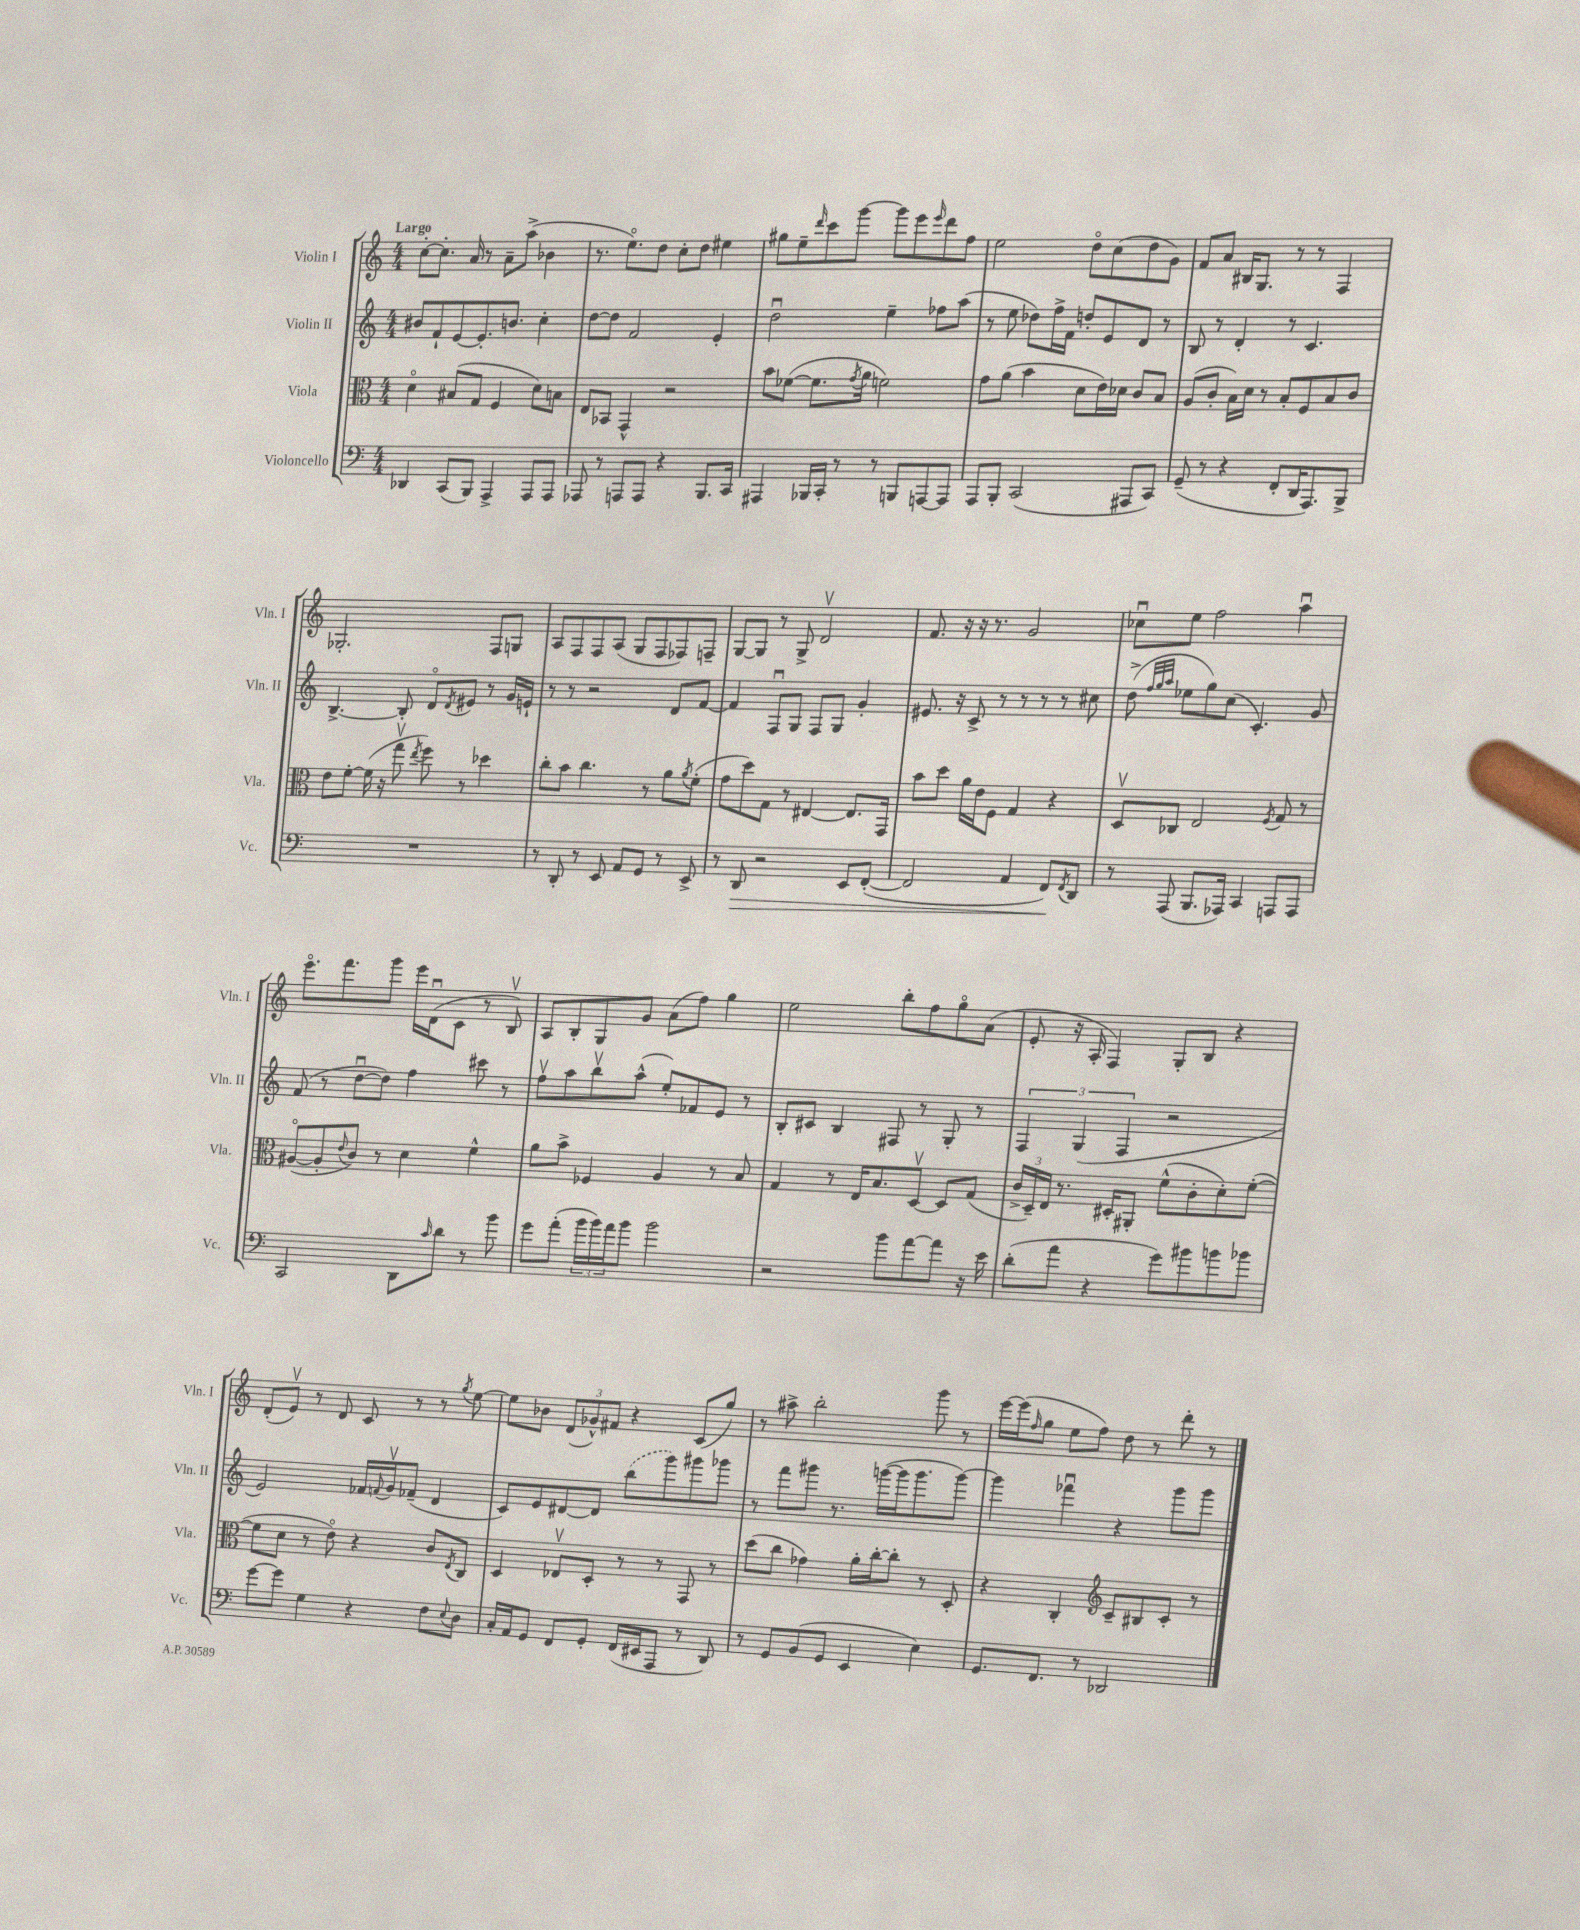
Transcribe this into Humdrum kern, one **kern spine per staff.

**kern	**kern	**kern	**kern
*staff4	*staff3	*staff2	*staff1
*clefF4	*clefC3	*clefG2	*clefG2
*k[]	*k[]	*k[]	*k[]
*M4/4	*M4/4	*M4/4	*M4/4
4DD-	4do	8b#	[8cc'
.	.	8f`	8.cc']
(8CC	(8B#	[8e	.
.	.	.	16a
8BBB)	8G	8.e']	8r
4AAA^	4F	.	8a~
.	.	8.b	.
.	.	.	(8aa^
8AAA	8d)	4cc'	4b-
8AAA	8B	.	.
=	=	=	=
8AAA-	8E	[8dd	8.r
8r	8BB-	8dd]	.
.	.	.	8.eeo)
8AAA	4GG^^	2f	.
8AAA	.	.	8dd
4r	2r	.	8cc'
.	.	.	8dd
8.BBB	.	4e'	4ee#
16CC	.	.	.
=	=	=	=
4AAA#	8b	2ddu	8gg#
.	([8f-	.	8ee~
.	.	.	16qqddd
16BBB-	8.f-]	.	8ccc
16CC'	.	.	.
8r	.	.	[8ggg
.	8qg	.	.
.	16a	.	.
8r	2f)	4ee~	8ggg]
8BBB	.	.	8eee
.	.	.	16qqeee
[8AAA	.	8ff-	8ddd
8AAA]	.	(8aa	8ff
=	=	=	=
8AAA	8g	8r	2ee
8BBB'	(8a	8ee	.
(2CC	4b	8dd-)	.
.	.	16ff^	.
.	.	16f	.
.	8d	8dd'	8ddo
.	16e)	8e	(8cc
.	16d-	.	.
8AAA#	8c	8d	8dd
8CC)	8B	8r	8g)
=	=	=	=
(8GG~	(8A	8B	8f
8r	8c'	8r	8a
4r	16B)	4d'	16B#
.	16d	.	8.G
.	8r	.	.
8FF'	8B'	8r	8r
16DD	8F	4.c	8r
8.AAA)	.	.	.
.	8B	.	4F
8BBB^	8c	.	.
=	=	=	=
1r	8e	[4.B^	2.G-'
.	[8f'	.	.
.	(16f]	.	.
.	16r	.	.
.	8ggv	8B']	.
.	8qee	.	.
.	8ff)	8do	.
.	.	8qd	.
.	8r	8e#	.
.	4dd-	8r	8F
.	.	16g	8G
.	.	16e`	.
=	=	=	=
8r	8cc'	8r	8A
8DD'	8b	8r	8F
8r	4.cc	2r	8F
8EE	.	.	(8A
8AA	.	.	8G
8GG	8r	.	8F
8r	8a	8d	8F-)
.	8qa	.	.
8EE^	(8f'	[8f	8F~
=	=	=	=
8r	8g	4f]	[8G
8DD	8dd)	.	8G]
2r	8G	8Fu	8r
.	8r	8G	8G^
.	[4E#	8F	2dv
.	.	8G	.
8EE	8.E#]	4g'	.
([8FF'	.	.	.
.	16GG	.	.
=	=	=	=
2FF]	8b	8.e#	8.f
.	8dd	.	.
.	.	16r	16r
.	16a	8c^	16r
.	16e	.	8.r
.	8F	8r	.
4AA	4G	8r	2g
.	.	8r	.
8FF)	4r	8r	.
8qFF	.	.	.
8DD	.	8cc#	.
=	=	=	=
8r	8Dv	(8dd^	8cc-u
.	.	32qqff	.
.	.	32qqgg	.
.	.	32qqaa	.
(8AAA	8C-	8ee-	8ee
8.BBB	2E	8gg)	2ff
.	.	(8cc	.
16AAA-)	.	.	.
4CC	.	4.c')	.
.	8qF	.	.
8AAA	8G	.	4aau
8AAA	8r	8g	.
=	=	=	=
2CC	([8A#o	(8f	8.eeeo
.	8A#']	8r	.
.	.	.	8.fff
.	8qqe	.	.
.	8c)	[8ddu	.
.	8r	8dd])	8ggg
8DD	4d	4ff	16eee
.	.	.	(16du
16qqc	.	.	.
8d	.	.	8c
8r	4f^^	8ccc#	8r
8b	.	8r	8Bv)
=	=	=	=
8g	8a	8ffv	8A
(8a'	8b^	8aa	8B'
24b	4F-	8bbv	8G
24b)	.	.	.
24a	.	.	.
8b	.	(8aa^^	8g
2b	4A	8ee')	(8a
.	.	8f-	8ff)
.	8r	8e	4gg
.	8B	8r	.
=	=	=	=
2r	4G	8B'	2ee
.	.	8c#	.
.	8r	4B	.
.	16E	.	.
.	8.B	.	.
8b	.	8F#	8bb'
[8a	[8Dv	8r	8ff
8a]	8D]	8G'	8ggo
16r	(8G	8r	(8a
16e	.	.	.
=	=	=	=
(8d'	24c^	6F	8e'
.	24D~)	.	.
.	24E	.	.
8a	8.r	.	16r
.	.	(6G	.
.	.	.	16A'
4r	.	.	4F)
.	16D#'	.	.
.	.	6F	.
.	8AA#'	.	.
8g)	(8f^^	2r	8G'
8b#	8c'	.	8B
8b	8d')	.	4r
8b-	([8f'	.	.
=	=	=	=
[8g	8f]	2e)	(8d'
8g]	8d	.	8ev)
4G	8r	.	8r
.	8eo)	.	8d
4r	4r	16f-	8c
.	.	8qqf	.
.	.	16gv	.
.	.	(8f-~	8r
8F	8c	4d	8r
8qqE	8qE	.	8qgg
8D	8C	.	[8ee
=	=	=	=
16C'	4D	8c)	8ee]
16AA	.	.	.
8GG	.	8e	8b-
8FF	8E-v	[8d#	(12d
.	.	.	12g-^^)
8GG'	8D'	8d#]	.
.	.	.	12f#
(16FF	8r	(8bb	4r
16EE#	.	.	.
8AAA	8r	8ggg)	.
8r	8GG	8ggg#	(8c
8DD)	8r	8ggg-	8gg)
=	=	=	=
8r	(8dd	8r	8r
8GG	8cc	8fff	8aa#^
(8BB	4g-)	8ggg#	2bb'
8GG	.	8.r	.
4EE	16a'	.	.
.	[16cc'	([16ggg	.
.	8cc']	16ggg]	.
.	.	8.ggg	.
4E)	8r	.	8ggg
.	8D'	[8ggg)	8r
=	=	=	=
8.GG	4r	4ggg]	[16eee
.	.	.	(16eee]
.	.	.	16qqff
.	.	.	8gg
8.FF	.	.	.
.	4C'	4fff-u	8ee
8r	.	.	8ff)
*	*clefG2	*	*
2DD-	8c~	4r	8dd
.	8B#	.	8r
.	8c'	8ggg	8ddd'
.	8r	8ggg	8r
==	==	==	==
*-	*-	*-	*-
